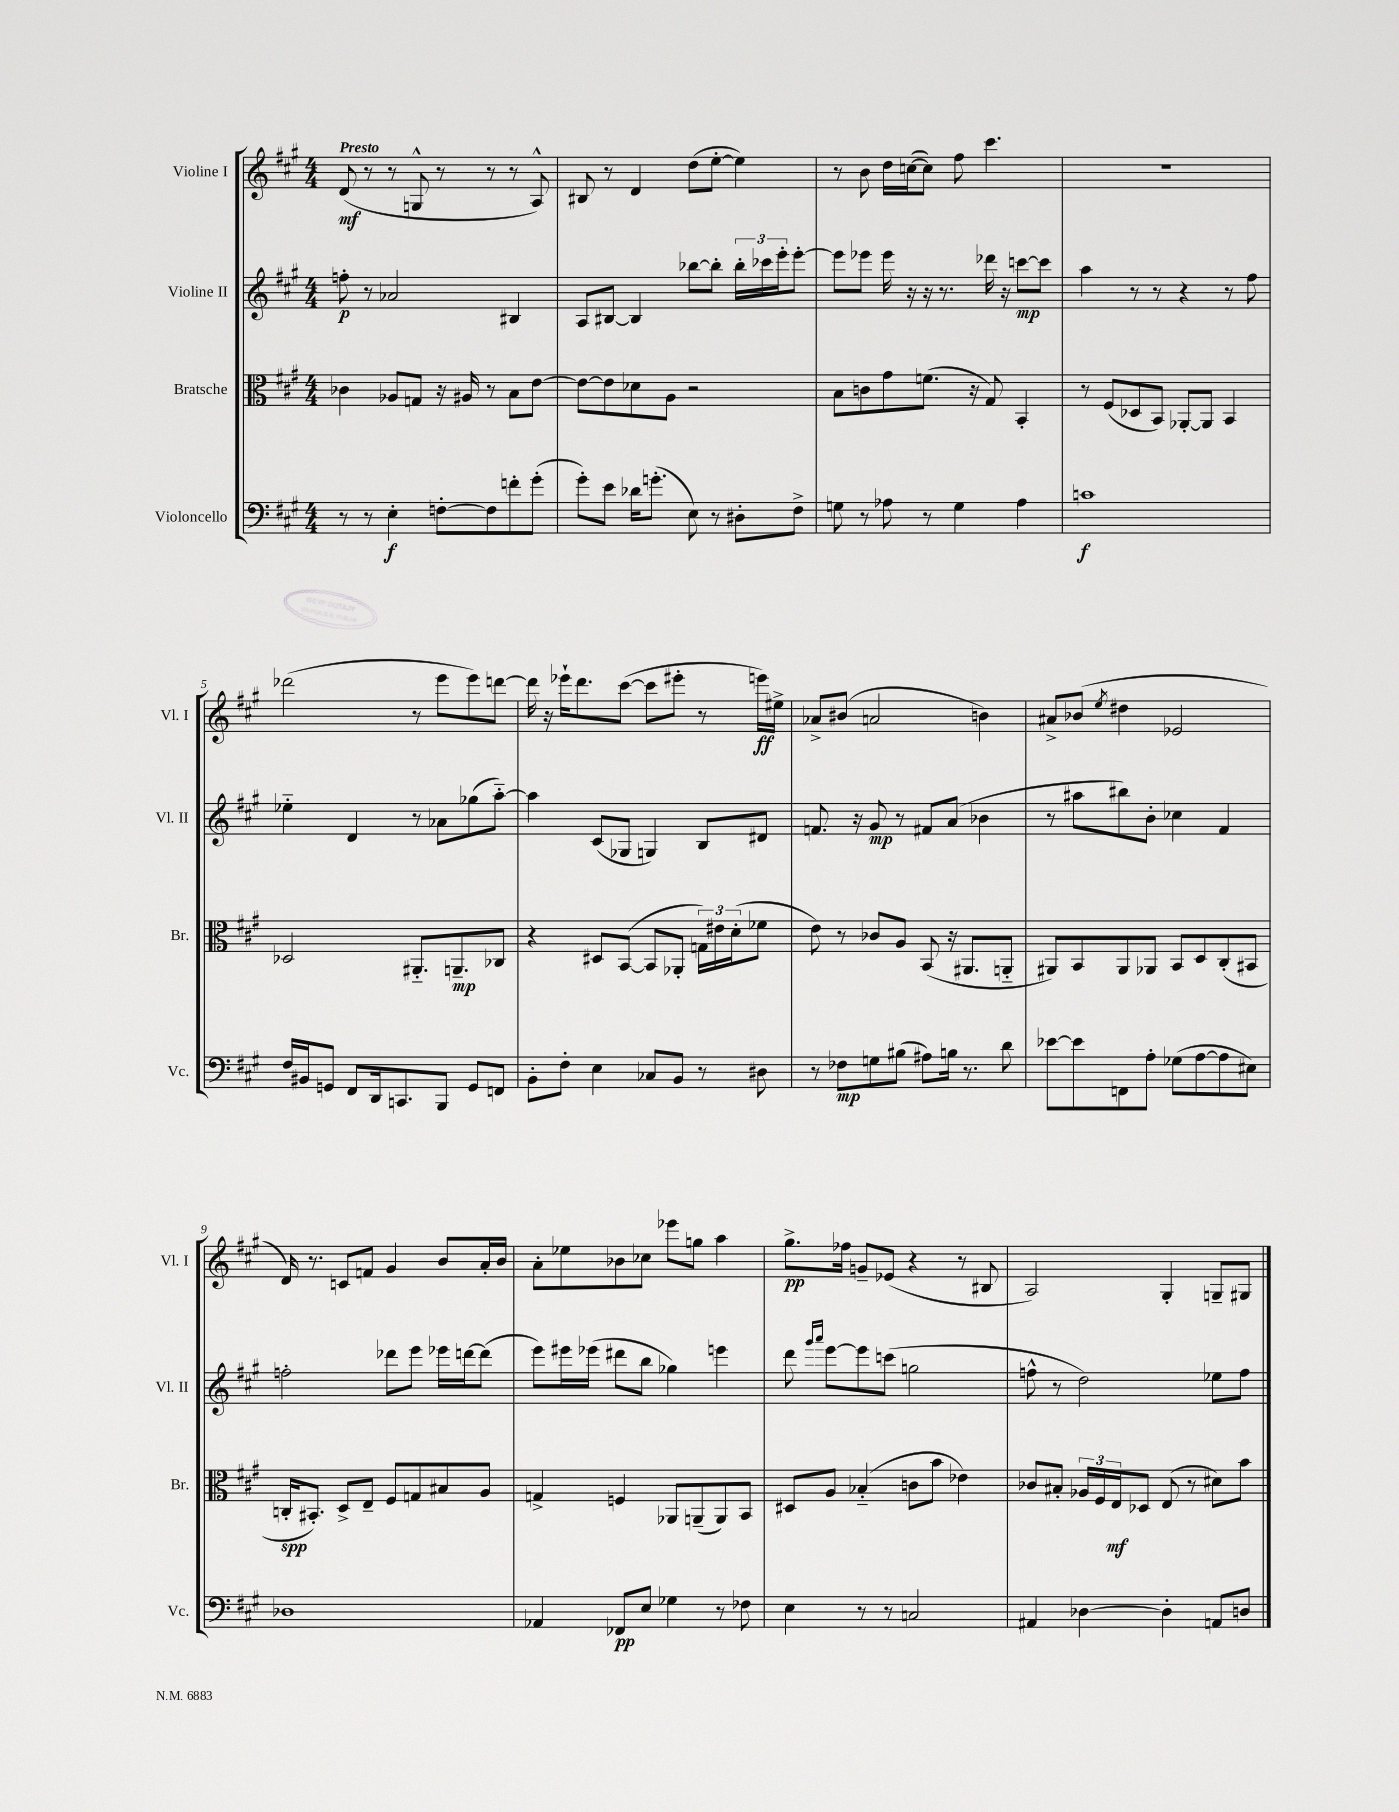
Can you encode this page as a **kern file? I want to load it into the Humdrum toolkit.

**kern	**kern	**kern	**kern
*staff4	*staff3	*staff2	*staff1
*clefF4	*clefC3	*clefG2	*clefG2
*k[f#c#g#]	*k[f#c#g#]	*k[f#c#g#]	*k[f#c#g#]
*M4/4	*M4/4	*M4/4	*M4/4
8r	4c-\	8ff'\	(8d/
8r	.	8r	8r
4E'\	8A-/L	2a-/	8r
.	8G/J	.	8G^^/
[8F'\L	16r	.	8r
.	16A#/	.	.
8F\]	8r	.	8r
8f'\	8B\L	4B#/	8r
(8g#'\J	[8e\J	.	8A^^/)
=	=	=	=
8g#'\L)	8e\_L	8A/L	8B#/
8e\J	8e\]	[8B#/J	8r
16d-\LK	8d-\	4B#/]	4d/
(8.g'\J	.	.	.
.	8A\J	.	.
8E\)	2r	[8bb-\L	(8dd\L
8r	.	8bb-'\]J	[8ee'\J
8D#'\L	.	24bb-'\LL	4ee\])
.	.	24ccc-\	.
.	.	24eee'\J	.
8F#^\J	.	[8eee'\J	.
=	=	=	=
8G\	8B\L	8eee\]L	8r
8r	8c\	8eee-\J	8b\
8A-\	8g#\	16eee-\	16dd\LL
.	.	16r	([16cc\J
8r	(8.f\J	16r	8cc\]J)
.	.	8.r	.
4G\	.	.	8ff#\
.	16r	.	.
.	8G#/)	16ddd-\	4.ccc#\
.	.	16r	.
4A-\	4BB'/	[8ccc\L	.
.	.	8ccc\]J	.
=	=	=	=
1c	8r	4aa\	1r
.	(8F#/L	.	.
.	8D-/	8r	.
.	8BB/J)	8r	.
.	[8AA-'/L	4r	.
.	8AA-/]J	.	.
.	4BB/	8r	.
.	.	8ff#\	.
=	=	=	=
16F#/LL	2D-/	4ee-'~\	(2ddd-\
16BB#/J	.	.	.
8GG/J	.	.	.
8FF#/L	.	4d/	.
16DD/k	.	.	.
8.CC/	.	.	.
.	8.AA#'~/L	8r	8r
8BBB/J	.	8a-\L	8eee\L
.	8.AA~/	.	.
8GG/L	.	(8gg-\	8eee\)
8FF/J	8C-/J	[8aa'~\J)	[8ddd\J
=	=	=	=
8BB'\L	4r	4aa\]	16ddd\]
.	.	.	16r
8F#'\J	.	.	16eee-`\LK
.	.	.	8.ddd\
4E\	8D#/L	(8c#/L	.
.	([8BB/J	8G-/J	([8ccc#\J
8C-/L	8BB/]L	4G/)	8ccc#\]L
8BB/J	8AA-'/J	.	8eee#'\J
8r	24G\LL)	8B/L	8r
.	24e#\	.	.
.	(24d'\J	.	.
8D#\	8f-\J	8d#/J	16eee\LL)
.	.	.	16ee#^\JJ
=	=	=	=
8r	8e\)	8.f/	8a-^/L
8F-\L	8r	.	(8b#/J
.	.	16r	.
8G\	8c-/L	8g#/	2a/
(8B#\J	8A/J	8r	.
8A#\L)	(8BB/	8f#/L	.
16B\Jk	16r	(8a/J	.
8.r	8.AA#/L	.	.
.	.	4b-\	4b\)
8d\	8AA'~/J	.	.
=	=	=	=
[8e-\L	8AA#/L)	8r	8a#^/L
8e-\]	8BB/	8aa#\L	(8b-/J
.	.	.	8qee/
8FF\	8AA#/	8bb#\)	4dd#\
8A'\J	8AA-/J	8b'\J	.
(8G-\L	8BB/L	4cc-\	2e-/
[8A\	8D/	.	.
8A\]	(8C#'/	4f#/	.
8E#\J)	8BB#/J	.	.
=	=	=	=
1D-	16C'/LK	2ff'\	16d/)
.	8.BB#'/J)	.	8.r
.	8D^/L	.	8c/L
.	8E~/J	.	8f/J
.	8F#/L	8ddd-\L	4g#/
.	8G/	8eee\J	.
.	8B#/	16eee-\LL	8b/L
.	.	[16ddd\J	.
.	8A/J	(8ddd\]J	16a'/L
.	.	.	16b/JJ
=	=	=	=
4AA-/	4G^/	8eee\L)	8a'\L
.	.	16eee#\L	8ee-\
.	.	(16eee-\JJ	.
8FF-/L	4F/	8ddd#\L	8b-\
8E/J	.	8bb\J	8cc-\J
4G-\	8AA-/L	4gg-\)	8eee-\L
.	(8AA~/	.	8gg\J
8r	8AA/)	4eee\	4aa\
8F-\	8BB/J	.	.
=	=	=	=
4E\	8D#/L	8ddd\	8.gg#^\L
.	.	16qqggg#/LL	.
.	.	16qqaaa/JJ	.
.	8A/J	[8eee\L	.
.	.	.	16ff-\Jk
8r	(4B-'~/	8eee\]	8g~/L
8r	.	(8ccc\J	(8e-/J
2C/	8c\L	2gg\	4r
.	8b\J	.	.
.	4e-\)	.	8r
.	.	.	8B#/
=	=	=	=
4AA#/	8c-/L	8ff^^\	2A/)
.	8B#'/J	8r	.
[4D-\	24A-/LL	2dd\)	.
.	24F#/	.	.
.	24E/J	.	.
.	8D-/J	.	.
4D-'\]	(8E/	.	4G#'/
.	8r	.	.
8AA/L	8d#\L)	8ee-\L	8G~/L
8D/J	8b\J	8ff\J	8G#/J
==	==	==	==
*-	*-	*-	*-
